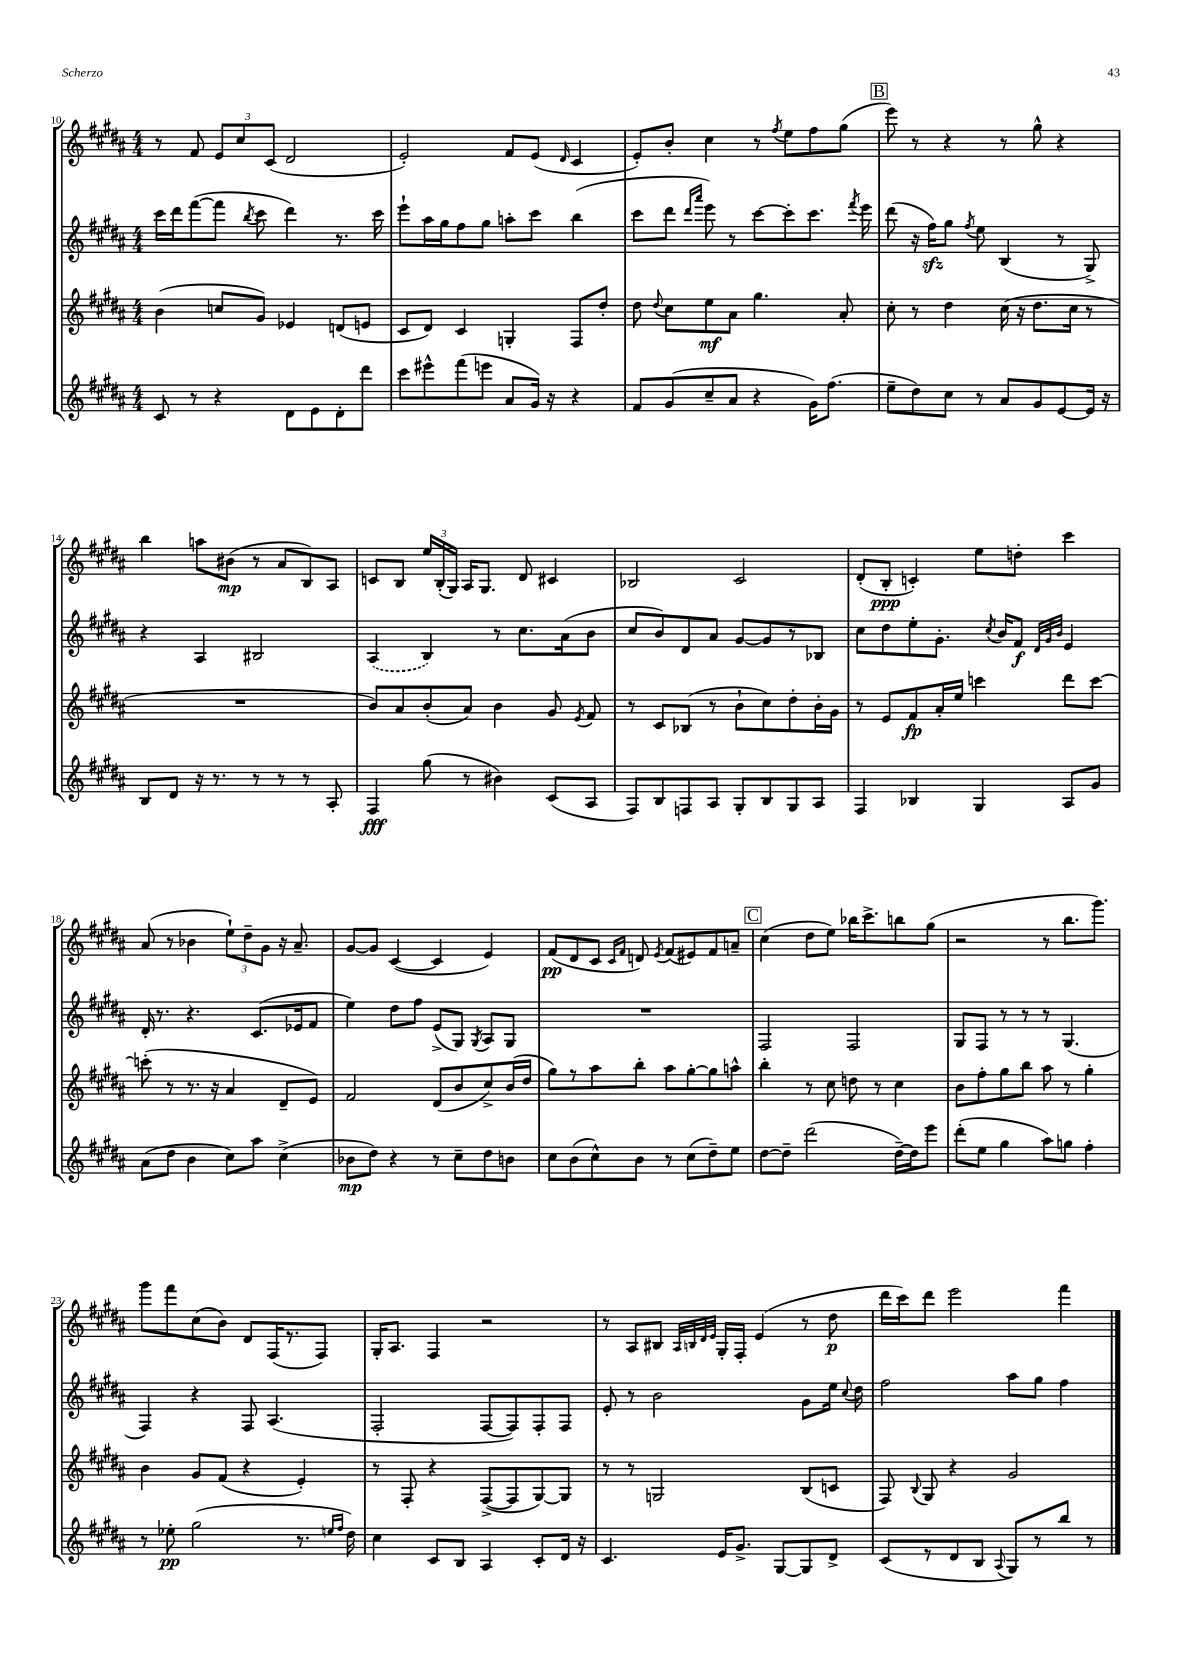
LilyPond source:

<<
\new StaffGroup <<
\new Staff = "s0" {
    \clef treble \key b \major \numericTimeSignature \time 4/4
    \autoBeamOff r8 fis'8 \tuplet 3/2 { e'8[ cis''8 cis'8]( } dis'2 |
    e'2-.) fis'8[ e'8]( \grace { dis'16 } cis'4 |
    e'8[-.) b'8]-. cis''4 r8 \acciaccatura { fis''8 } e''8[ fis''8 gis''8]( |
    \mark \markup { \box "B" } e'''8) r8 r4 r8 gis''8-^ r4 |
    b''4 a''8[ bis'8]\mp( r8 ais'8[ b8) ais8] |
    c'8[ b8] \tuplet 3/2 { e''16[ b16-.( gis16]) } ais16[ gis8.] dis'8 cis'4 |
    bes2 cis'2 |
    dis'8[-.( b8]-.\ppp c'4-.) e''8[ d''8]-. cis'''4 |
    ais'8( r8 bes'4 \tuplet 3/2 { e''8[-!) dis''8-- gis'8] } r16 ais'8.-- |
    gis'8[~ gis'8] cis'4~( cis'4 e'4) |
    fis'8[\pp( dis'8 cis'8] \grace { cis'16[ fis'16] } d'8) \acciaccatura { e'8 } fis'8[( eis'8) fis'8 a'8]-- |
    \mark \markup { \box "C" } cis''4( dis''8[ e''8]) bes''16[ cis'''8.-> b''8 gis''8]( |
    r2 r8 b''8.[ gis'''8.]) |
    gis'''8[ fis'''8 cis''8( b'8]) dis'8[ fis16( r8. fis8]) |
    gis16[-. ais8.] fis4 r2 |
    r8 ais8[ bis8] \grace { ais32[ b32 dis'32 e'32] } gis16[-. fis16]-. e'4( r8 dis''8\p |
    dis'''16[ cis'''16) dis'''8] e'''2 fis'''4 \bar "|." |
}
\new Staff = "s1" {
    \clef treble \key b \major \numericTimeSignature \time 4/4
    \autoBeamOff cis'''16[ dis'''16 fis'''8~( fis'''8] \acciaccatura { b''8 } cis'''8 dis'''4) r8. cis'''16 |
    e'''8[-! ais''16 gis''16 fis''8 gis''8] a''8[-. cis'''8] b''4( |
    cis'''8[ dis'''8] \grace { dis'''16[ ais'''16] } e'''8) r8 cis'''8[~ cis'''8-. cis'''8.] \acciaccatura { fis'''8 } e'''16 |
    \mark \markup { \box "B" } dis'''8( r16 fis''16[\sfz) gis''8] \acciaccatura { fis''8 } e''8 b4( r8 gis8->) |
    r4 ais4 bis2 |
    \once \slurDashed ais4( b4) r8 cis''8.[ ais'16( b'8] |
    cis''8[ b'8) dis'8 ais'8] gis'8[~ gis'8 r8 bes8] |
    cis''8[ dis''8 e''8-. gis'8.]-. \acciaccatura { cis''8 } b'16[ fis'8]\f \grace { dis'32[ gis'32 b'32] } e'4 |
    dis'16-. r8. r4. cis'8.[( ees'16 fis'8] |
    e''4) dis''8[ fis''8] e'8[->( gis8]) \acciaccatura { gis8 } ais8[ gis8] |
    R1 |
    \mark \markup { \box "C" } fis2 fis2 |
    gis8[ fis8] r8 r8 r8 gis4.( |
    fis4) r4 fis8 ais4.( |
    fis2-. fis8[~ fis8) fis8-. fis8] |
    e'8-. r8 b'2 gis'8[ e''16] \appoggiatura { cis''8 } dis''16 |
    fis''2 ais''8[ gis''8] fis''4 \bar "|." |
}
\new Staff = "s2" {
    \clef treble \key b \major \numericTimeSignature \time 4/4
    \autoBeamOff b'4( c''8[ gis'8]) ees'4 d'8[( e'8] |
    cis'8[ dis'8]) cis'4 g4-. fis8[ dis''8]-. |
    dis''8 \appoggiatura { dis''8 } cis''8[ e''8\mf ais'8] gis''4. ais'8-. |
    \mark \markup { \box "B" } cis''8-. r8 dis''4 cis''16( r16 dis''8.[ cis''16] r8 |
    R1 |
    b'8[) ais'8 b'8-.( ais'8]) b'4 gis'8 \acciaccatura { e'8 } fis'8 |
    r8 cis'8[ bes8]( r8 b'8[-! cis''8) dis''8-. b'16-. gis'16] |
    r8 e'8[ fis'8\fp ais'16-. e''16] c'''4 dis'''8[ c'''8]~ |
    c'''8-.( r8 r8. r16 ais'4 dis'8[-- e'8]) |
    fis'2 dis'8[( b'8 cis''8->) b'16( dis''16] |
    gis''8[) r8 ais''8 b''8]-. ais''8[ gis''8~-. gis''8 a''8]-^ |
    \mark \markup { \box "C" } b''4-. r8 cis''8 d''8 r8 cis''4 |
    b'8[ fis''8-. gis''8 b''8] ais''8 r8 gis''4-. |
    b'4 gis'8[ fis'8]( r4 e'4-.) |
    r8 fis8-. r4 fis8[~->( fis8 gis8~) gis8] |
    r8 r8 g2 b8[( c'8] |
    fis8) \appoggiatura { b8 } gis8 r4 gis'2 \bar "|." |
}
\new Staff = "s3" {
    \clef treble \key b \major \numericTimeSignature \time 4/4
    \autoBeamOff cis'8 r8 r4 dis'8[ e'8 dis'8-. dis'''8] |
    cis'''8[ eis'''8-^ fis'''8( e'''8] ais'8[ gis'16]) r16 r4 |
    fis'8[ gis'8( cis''8-- ais'8] r4 gis'16[) fis''8.]( |
    \mark \markup { \box "B" } e''8[-- dis''8) cis''8] r8 ais'8[ gis'8 e'8~ e'16] r16 |
    b8[ dis'8] r16 r8. r8 r8 r8 ais8-. |
    fis4\fff gis''8( r8 bis'4) cis'8[( ais8] |
    fis8[) b8 f8 ais8] gis8[-. b8 gis8 ais8] |
    fis4 bes4 gis4 ais8[ gis'8] |
    ais'8[( dis''8] b'4 cis''8[) ais''8] cis''4->( |
    bes'8[\mp dis''8]) r4 r8 cis''8[-- dis''8 b'8] |
    cis''8[ b'8( cis''8-^) b'8] r8 cis''8[( dis''8--) e''8] |
    \mark \markup { \box "C" } dis''8[~ dis''8]-- dis'''2( dis''16[~--) dis''16 e'''8] |
    dis'''8[-.( e''8] gis''4 ais''8[) g''8] fis''4-. |
    r8 ees''8-.\pp gis''2( r8. \grace { e''16[ fis''16] } dis''16) |
    cis''4 cis'8[ b8] ais4 cis'8[-. dis'16] r16 |
    cis'4. e'16[ gis'8.]-> gis8[~ gis8 dis'8]-> |
    cis'8[( r8 dis'8 b8] \appoggiatura { ais8 } gis8[) r8 b''8] r8 \bar "|." |
}
>>
>>
\layout { \context { \Score currentBarNumber = #10 } }
